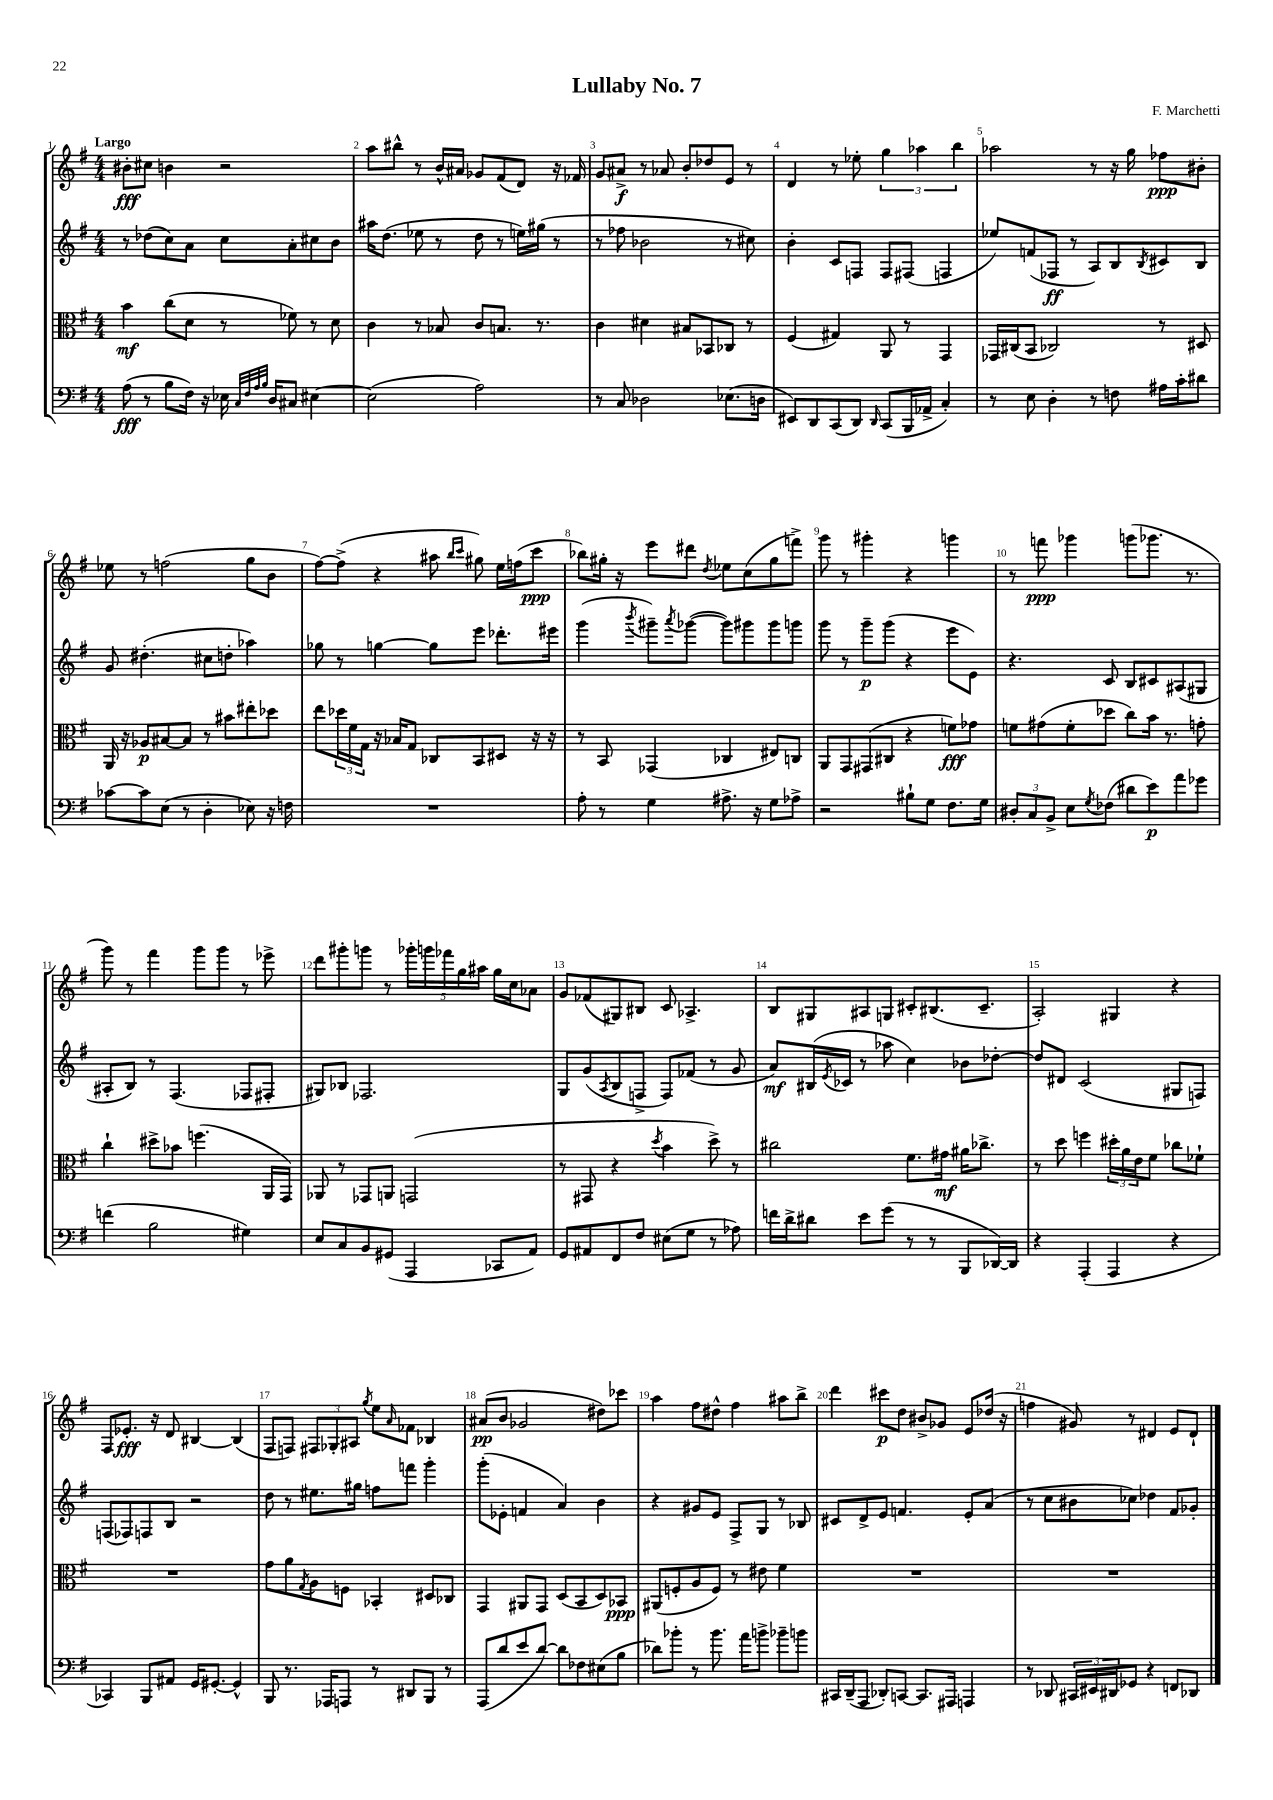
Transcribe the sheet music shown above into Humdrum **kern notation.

**kern	**kern	**kern	**kern
*staff4	*staff3	*staff2	*staff1
*clefF4	*clefC3	*clefG2	*clefG2
*k[f#]	*k[f#]	*k[f#]	*k[f#]
*M4/4	*M4/4	*M4/4	*M4/4
(8A	4b	8r	8b#'
8r	.	(8dd-	8cc#
8B	(8cc	8cc)	4b
16F#)	8d	8a	.
16r	.	.	.
16E-	8r	8cc	2r
32qqC	.	.	.
32qqF#	.	.	.
32qqA	.	.	.
32qqB	.	.	.
16D	.	.	.
8C#	8f-)	8a'	.
[4E#	8r	8cc#	.
.	8d	8b	.
=	=	=	=
(2E#]	4c	16aa#	8aa
.	.	(8.dd	.
.	.	.	8bb#^^
.	8r	8ee-	8r
.	8B-	8r	16b^^
.	.	.	16a#
2A)	8c	8dd	8g-
.	8.B	8r	(8f#
.	.	16ee)	8d)
.	8.r	(16gg#	.
.	.	8r	16r
.	.	.	16f-
=	=	=	=
8r	4c	8r	8g
8C	.	8ff-	8a#^
2D-	4d#	2b-	8r
.	.	.	8a-
.	8B#	.	8b'
.	8BB-	.	8dd-
(8.E-	8C-	8r	8e
.	8r	8cc#)	8r
16D	.	.	.
=	=	=	=
8EE#)	(4F#	4b'	4d
8DD	.	.	.
(8CC	4G#)	8c	8r
8DD)	.	8F	8ee-'
16qqDD	.	.	.
(8CC	8AA	8F	6gg
16BBB	8r	(8F#	.
.	.	.	6aa-
16AA-^	.	.	.
4C')	4GG	4F	.
.	.	.	6bb
=	=	=	=
8r	16GG-	8ee-)	2aa-
.	(16C#	.	.
8E	8BB	(8f	.
4D'	2C-)	8F-	.
.	.	8r	.
8r	.	8A)	8r
8F	.	8B	16r
.	.	.	16gg
.	.	8qB	.
16A#	8r	8c#	8ff-
16c'	.	.	.
8d#	8D#	8B	8b#'
=	=	=	=
[8c-	16AA	8g	8ee-
.	16r	.	.
8c-]	8A-	(4.dd#'	8r
(8E	[8B#	.	(2ff
8r	8B#]	.	.
4D'	8r	8cc#	.
.	8b#	8dd'	.
8E-)	8ee#'	4aa-)	8gg
16r	8dd-	.	8b
16F	.	.	.
=	=	=	=
1r	8ee	8gg-	[8ff#)
.	24dd-	8r	(8ff#^]
.	24f#	.	.
.	24G	.	.
.	16r	[4gg	4r
.	16B-	.	.
.	8G	.	.
.	8C-	8gg]	8aa#
.	.	.	16qqbb
.	.	.	16qqccc
.	8BB	8eee	8gg#)
.	8D#	8.ddd-'	16ee
.	.	.	(16ff
.	16r	.	8ccc
.	16r	16eee#	.
=	=	=	=
8A'	8r	(4ggg	8bb-)
8r	8BB	.	16gg#'
.	.	.	16r
.	.	8qbbb	.
4G	(4GG-	8ggg#~)	8eee
.	.	8qaaa	.
.	.	([8ggg-	8ddd#
.	.	.	8qdd
8.A#^	4C-	8ggg-])	8ee-
.	.	8ggg#	(8cc
16r	.	.	.
8G	8E#)	8ggg#	8gg#
8A-^	8C	8ggg	8fff^)
=	=	=	=
2r	8AA	8ggg	8ggg
.	8GG	8r	8r
.	(8GG#	8ggg~	4ggg#'
.	8C#	(8ggg	.
8B#`	4r	4r	4r
8G	.	.	.
8.F#	8f)	8eee	4ggg
.	8g-	8e)	.
16G	.	.	.
=	=	=	=
12D#'	8f	4.r	8r
12C	.	.	.
.	(8g#	.	8fff
12BB^	.	.	.
8E	8f'	.	4ggg-
8qG	.	.	.
(8F-	8dd-	8c	.
8d#	8cc)	8B	(8ggg
8e)	16b	8c#	8.ggg-
.	8.r	.	.
8a	.	(8A#	.
.	.	.	8.r
8g-	8g'	8G#	.
=	=	=	=
(4f	4cc`	8A#'	8ggg)
.	.	8B)	8r
2B	8dd#^	8r	4fff#
.	8b-	(4.F#	.
.	(4.ff	.	8ggg
.	.	.	8ggg
4G#)	.	8F-	8r
.	16AA	8F#'	8eee-^
.	16GG)	.	.
=	=	=	=
8E	8AA-	8G#)	8ddd
8C	8r	8B-	8ggg#'
8BB	8GG-	2.F-	8ggg
(8GG#	8AA	.	8r
4AAA	(2GG	.	20ggg-'
.	.	.	20ggg
.	.	.	20fff-
.	.	.	20gg
.	.	.	20aa#
8CC-	.	.	16gg
.	.	.	16cc
8AA)	.	.	8a-
=	=	=	=
8GG	8r	8G	8g
8AA#	8GG#	(8g	(8f-
.	.	8qA	.
8FF#	4r	8B	8G#)
8F#	.	8F^	8B#
.	8qdd	.	.
(8E#	4b	8F)	8c
8G	.	(8f-	4.A-^
8r	8dd^)	8r	.
8A-)	8r	8g	.
=	=	=	=
16f	2cc#	8a)	8B
16d^	.	.	.
8d#	.	(16B#	8G#
.	.	8qe	.
.	.	16c-	.
8e	.	8r	8A#
(8g	.	8aa-	8G
8r	8.f#	4cc)	8c#'
8r	.	.	(8.B#
.	16g#	.	.
8BBB	16a#	8b-	.
.	8.cc-^	.	8.c#~
[16DD-)	.	[8dd-'	.
16DD-]	.	.	.
=	=	=	=
4r	8r	8dd-]	2A')
.	8dd	8d#	.
(4AAA'	4ff	(2c	.
4AAA	24dd#'	.	4G#
.	24a	.	.
.	24e	.	.
.	8f#	.	.
4r	8cc-	8G#	4r
.	8f-`	8F)	.
=	=	=	=
4CC-)	1r	(8F	8F#
.	.	8F-)	8.e-'
8BBB	.	8F	.
.	.	.	16r
8AA#	.	8B	8d
16GG	.	2r	[4B#
[8.GG#'	.	.	.
4GG#^^]	.	.	(4B#]
=	=	=	=
8BBB	8g	8dd	8F#
8.r	8a	8r	8F)
.	8qG	.	.
.	8A	8.ee#	12F#
16AAA-	.	.	.
.	.	.	12G-'
8AAA	8F	.	.
.	.	.	12A#
.	.	16gg#	.
.	.	.	8qgg
8r	4BB-'	8ff	8ee
.	.	.	16qqa
8DD#	.	8fff	8f-
8BBB	8D#	4ggg'	4B-
8r	8C-	.	.
=	=	=	=
(8AAA	4GG	(8ggg'	(8a#
8d	.	8e-'	8b
8e	8AA#	4f	2g-
[8d)	8GG	.	.
8d]	(8D	4a)	.
8F-	8BB	.	.
(8E#	8D)	4b	8dd#)
8B	8BB-	.	8ccc-
=	=	=	=
8d-)	(8AA#	4r	4aa
8b-'	8F'	.	.
8r	8A	8g#	8ff#
8.b-	8F)	8e	8dd#^^
.	8r	8F#^	4ff#
16a	.	.	.
8b^	8e#	8G	.
8b-~	4f#	8r	8aa#
8b	.	8B-	8bb^
=	=	=	=
16CC#	1r	8c#	4ddd
(16DD~	.	.	.
8AAA	.	8d^	.
8DD-')	.	8e	8ccc#
[8CC	.	4.f	8dd
8.CC]	.	.	8b#^
.	.	.	8g-
16AAA#	.	.	.
4AAA	.	8e'	8e
.	.	(8a	(16dd-
.	.	.	16r
=	=	=	=
8r	1r	8r	4ff
8DD-	.	8cc	.
24CC#	.	8b#	8g#)
24EE#	.	.	.
24DD#	.	.	.
8GG-	.	8cc-)	8r
4r	.	4dd-	4d#
8FF	.	8f#	8e
8DD-	.	8g-'	8d#`
==	==	==	==
*-	*-	*-	*-
